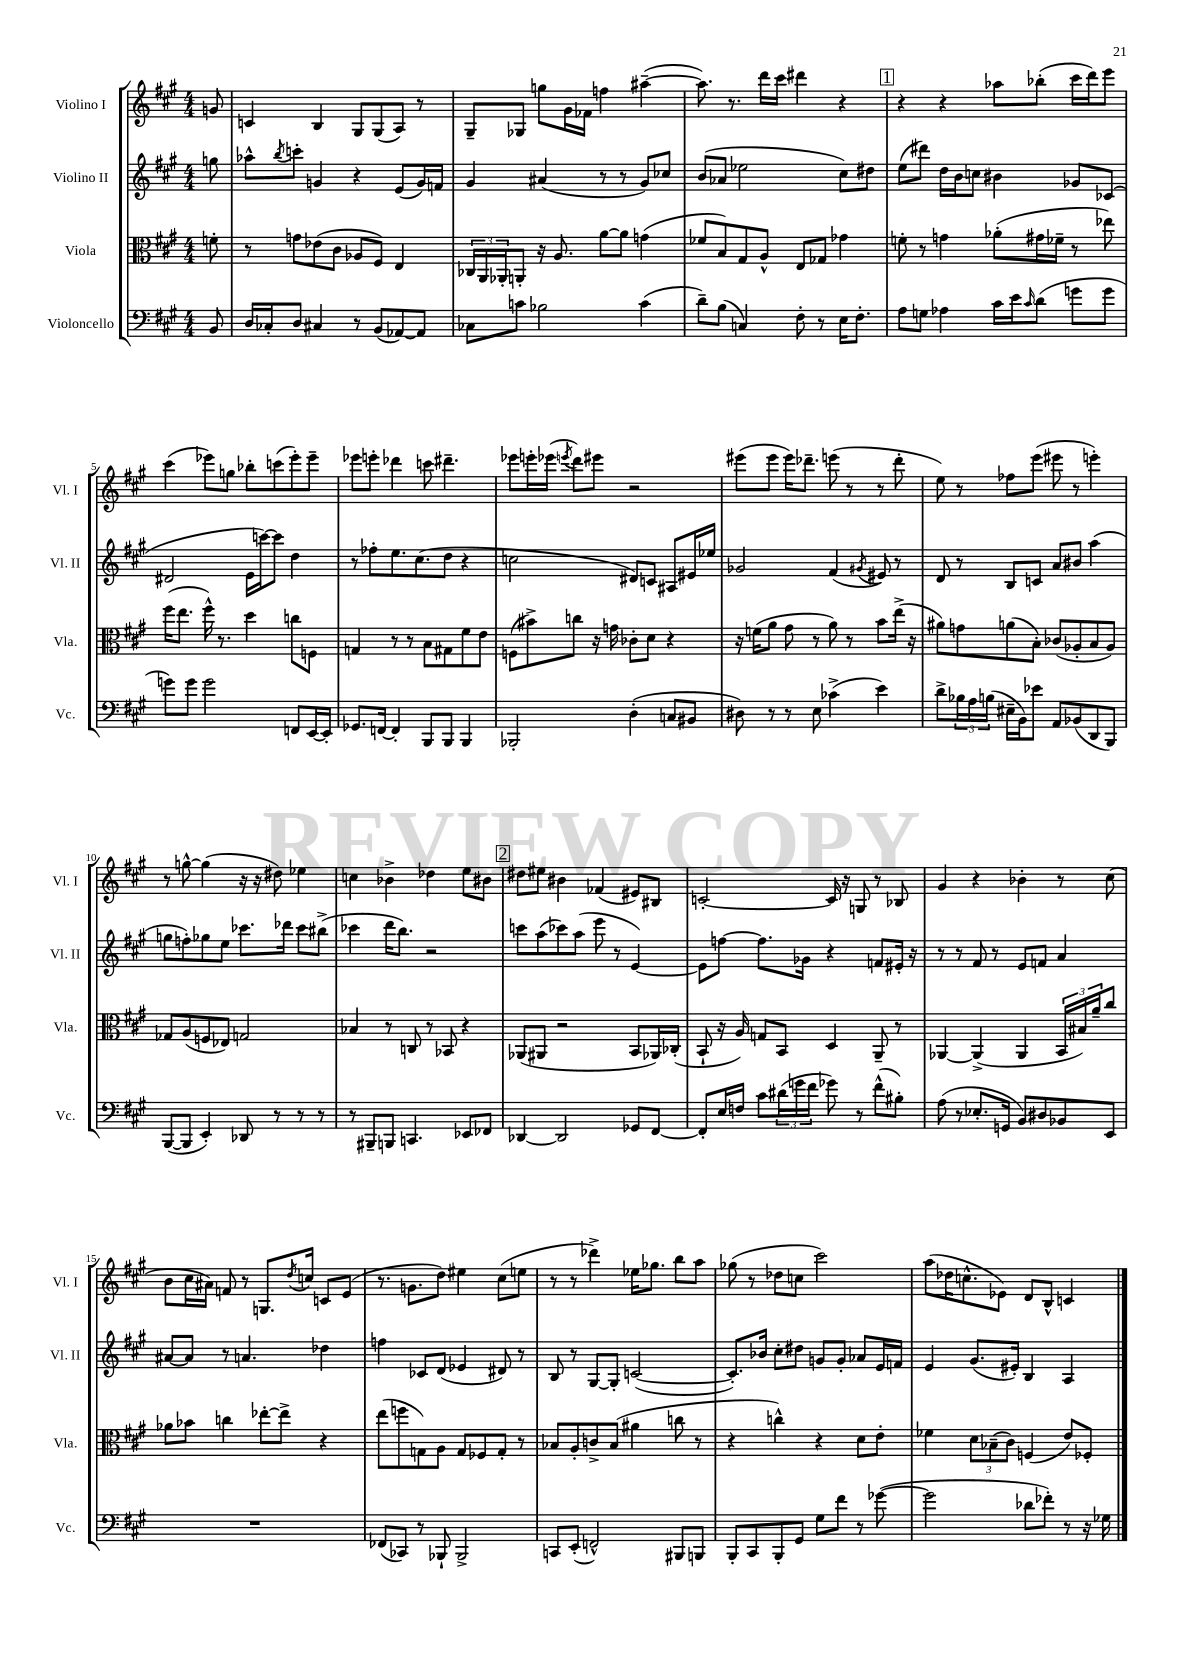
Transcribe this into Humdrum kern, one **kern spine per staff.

**kern	**kern	**kern	**kern
*part4	*part3	*part2	*part1
*staff4	*staff3	*staff2	*staff1
*I"Violoncello	*I"Viola	*I"Violino II	*I"Violino I
*I'Vc.	*I'Vla.	*I'Vl. II	*I'Vl. I
*clefF4	*clefC3	*clefG2	*clefG2
*k[f#c#g#]	*k[f#c#g#]	*k[f#c#g#]	*k[f#c#g#]
*M4/4	*M4/4	*M4/4	*M4/4
=	=	=	=
8BB/	8fn'\	8ggn\	8gn/
=1	=1	=1	=1
16D/LL	8r	8aa-X^^\L	4cn/
16C-X'/J	.	.	.
.	.	8qbb/	.
8D/J	8gn\L	8cccn'\J	.
4C#X/	(8e-X\	4gn/	4B/
.	8c#\J	.	.
8r	8A-X/L	4r	8G#/L
(8BB/L	8F#/J)	.	(8G#/
[8AA-X/)	4E/	(8e/L	8A/J)
8AA-/J]	.	16g/L)	8r
.	.	16fn/JJ	.
=2	=2	=2	=2
8C-X\L	24C-X/LL	4g#/	8G#~/L
.	24AA/	.	.
.	24AA-X'/J	.	.
8cn\J	8AAn'/J	.	8G-X/J
2B-X\	16r	(4a#X/	8ggn\L
.	8.A/	.	.
.	.	.	16g#\L
.	.	.	16f-X\JJ
.	[8a\L	8r	4ffn\
.	8a\J]	8r	.
(4c\	(4gn\	8g#/L)	([4aa#X~\
.	.	8cc-X/J	.
=3	=3	=3	=3
8d~\L)	8f-X/L	(8b/L	8.aa#\])
(8B\J	8B/)	8a-X/J	.
.	.	.	8.r
4Cn/)	8G#/	2ee-X\	.
.	8A^^/J	.	16ddd\LL
.	.	.	16ccc#\JJ
8F#'\	8E/L	.	4ddd#X\
8r	8G-X/J	.	.
16E\KL	4g-X\	8cc#\L)	4r
8.F#'\J	.	.	.
.	.	8dd#X\J	.
!!LO:REH:place=s1:t=1
=4	=4	=4	=4
8A\L	8fn'\	(8ee\L	4r
8Gn\J	8r	8ddd#X\J)	.
4A-X\	4gn\	16dd\LL	4r
.	.	16b\J	.
.	.	8ccn\J	.
16c#\LL	(8a-X'\L	4b#X\	8aa-X\L
16e\J	.	.	.
16qqc#/	.	.	.
(8d\J	16g#X\L	.	(8bb-X'\J
.	16f-X~\JJ	.	.
8gn\L	8r	8g-X/L	16ccc#\LL
.	.	.	16ddd\J)
8g\J	8ee-X\)	(8c-X/J	8eee\J
!!LO:LB:g=z
=5	=5	=5	=5
8gn\L)	(16ff#\KL	2d#X/	(4ccc#\
.	8.ee\J	.	.
8g\J	.	.	.
2g\	16ff#^^\)	.	8eee-X\L)
.	8.r	.	.
.	.	.	8ggn\J
.	4dd\	16e\LL	8bb-X'\L
.	.	[16cccn\J)	.
.	.	8ccc\J]	(8cccn\
8FFn/L	8ccn\L	4dd\	8eee-'\)
[16EE/L	8Fn\J	.	8eee-~\J
16EE'/JJ]	.	.	.
=6	=6	=6	=6
8.GG-X/L	4Gn/	8r	8eee-X\L
.	.	8ff-X'\L	8eeen'\J
[16FFn/Jk	.	.	.
4FF'/]	8r	8.ee\	4ddd-X\
.	8r	.	.
.	.	(8.cc#\	.
8BBB/L	8B\L	.	8cccn\
8BBB/J	8G#X\	8dd\J	4.ddd#X~\
4BBB/	8f#\	4r	.
.	8e\J	.	.
=7	=7	=7	=7
2BBB-X'/	(8Fn\L	2ccn\	8eee-X\L
.	8b#X^\)	.	16eeen'\L
.	.	.	(16eee-X\JJ
.	.	.	8qeeen/
.	8ccn\J	.	8ddd\L)
.	16r	.	8eee#X\J
.	16gn\	.	.
(4D'\	8c-X'\L	8d#X/L)	2r
.	8d\J	8cn/J	.
8Cn/L	4r	8A#X/L	.
8BB#X/J	.	16e#X/L	.
.	.	16ee-X/JJ	.
=8	=8	=8	=8
8D#X\)	16r	2g-X/	(8eee#X\L
.	(16fn\KL	.	.
8r	8a\J	.	8eee#\J
8r	8g#\	.	16eee#\KL)
.	.	.	8.ddd-X~\J
8E\	8r	.	.
(4c-X^\	8a\)	(4f#/	(8eeen\
.	8r	.	8r
.	.	8qg#X/	.
4e\)	8b\L	8e#X/)	8r
.	(16ee^\Jk	8r	8ddd-'\
.	16r	.	.
=9	=9	=9	=9
8d^\L	8a#X\L)	8d/	8ee\)
24B-X\L	8gn\	8r	8r
24A\	.	.	.
(24Bn\JJ	.	.	.
16E#X~\LL	(8an\	8B/L	8ff-X\L
16BB\J)	.	.	.
8e-X\J	8B'\J)	8cn/J	(8eee\J
8AA/L	(8c-X/L	8a/L	8eee#X\
(8BB-X/	8A-X'/	8b#X/J	8r
8DD/	8B/	(4aa\	4eeen'\)
8BBB/J)	8A-/J)	.	.
!!LO:LB:g=z
=10	=10	=10	=10
([8BBB/L	8G-X/L	8ggn\L	8r
8BBB/J]	(8A/	8ffn'\)	[8ggn^^\
4EE'/)	8Fn/	8gg-X\	(4gg\]
.	8E-X/J)	8ee\J	.
8DD-X/	2Gn/	8.ccc-X\L	16r
.	.	.	16r
8r	.	.	8dd#X\)
.	.	16ddd-X\Jk	.
8r	.	8ccc-\L	4ee-X\
8r	.	(8bb#X^\J	.
=11	=11	=11	=11
8r	4B-X/	4ccc-X\	4ccn\
8BBB#X~/L	.	.	.
8BBBn/J	8r	16ddd\KL	4b-X^\
.	.	8.bb\J)	.
4.CCn/	8Cn/	.	.
.	8r	2r	4dd-X\
.	8BB-X/	.	.
8EE-X/L	4r	.	8ee\L
8FF-X/J	.	.	8b#X\J
!!LO:REH:place=s1:t=2
=12	=12	=12	=12
[4DD-X/	(8AA-X/L	8cccn\L	8dd#X\L
.	8AA#X/J	(8aa\	8ee#X\J
2DD-/]	2r	8ccc-X\)	4b#X\
.	.	(8aa\J	.
.	.	8eee\	(4f-X/
.	.	8r	.
8GG-X/L	8BB/L	[4e/)	8e#X/L)
[8FF#/J	16AA-X/L)	.	8B#X/J
.	(16C-X'/JJ	.	.
=13	=13	=13	=13
8FF#'/L]	8BB`/	8e\L]	[2cn'/
16E/L	16r	[8ffn\J	.
16Fn/JJ	16A/)	.	.
8c#\L	8Gn/L	8.ff\L]	.
(24d#X\L	8BB/J	.	.
24gn\	.	.	.
.	.	16g-X\Jk	.
24f#\JJ	.	.	.
8g-X\)	4D/	4r	16c/]
.	.	.	16r
8r	.	.	8Gn/
(8f#^^\L	8AA~/	8fn/L	8r
8B#X'\J)	8r	16e#X'/Jk	8B-X/
.	.	16r	.
=14	=14	=14	=14
(8A\	[4AA-X/	8r	4g#/
8r	.	8r	.
8.E-X'/L	(4AA-^/]	8f#/	4r
.	.	8r	.
16GGn/Jk	.	.	.
8BB/L)	4AA-/	8e/L	4b-X'\
8D#X/	.	8fn/J	.
8BB-X/	24BB/LL	4a/	8r
.	24B#X/)	.	.
.	24a~/J	.	.
8EE/J	8cc#/J	.	(8cc#\
!!LO:LB:g=z
=15	=15	=15	=15
1r	8a-X\L	[8a#X/L	8b\L
.	8b-X\J	8a#/J]	16cc#\L
.	.	.	16a#X\JJ)
.	4ccn\	8r	8fn/
.	.	4.an/	8r
.	[8ee-X'\L	.	8.Gn/L
.	8ee-^\J]	.	.
.	.	.	8qdd/
.	.	.	16ccn/Jk
.	4r	4dd-X\	8cn/L
.	.	.	(8e/J
=16	=16	=16	=16
(8FF-X/L	(8ee\L	4ffn\	8.r
8CC-X/J)	8ffn\	.	.
.	.	.	8.gn\L
8r	8Gn\)	8c-X/L	.
8BBB-X`/	8A\J	(8d/J	8dd\J)
2BBB-^/	8G/L	4e-X/	4ee#X\
.	8F-X/	.	.
.	8G'/J	8d#X/)	(8cc#\L
.	8r	8r	8een\J
=17	=17	=17	=17
8CCn/L	8B-X/L	8B/	8r
(8EE'/J	8A'/	8r	8r
2FFn^^/)	8cn^/	[8G#/L	4ddd-X^\)
.	(8B-/J	8G#'/J]	.
.	4a#X\	([2cn/	16ee-X\KL
.	.	.	8.gg-X\J
8BBB#X/L	8ccn\	.	8bb\L
8BBBn/J	8r	.	8aa\J
=18	=18	=18	=18
8BBB'/L	4r	8.c'/L])	(8gg-X\
8CC#/	.	.	8r
.	.	16b-X/Jk	.
8BBB'/	4ccn^^\)	8cc#'\L	8dd-X\L
8GG#/J	.	8dd#X\J	8ccn\J
8G#\L	4r	8gn/L	2ccc#\)
8f#\J	.	8g'/J	.
8r	8d\L	8a-X/L	.
([8g-X\	8e'\J	16e/L	.
.	.	16fn/JJ	.
=19	=19	=19	=19
2g-\]	4f-X\	4e/	(8aa\L
.	.	.	16dd-X\K
.	.	.	8.ccn^^\
.	12d\L	(8.g#/L	.
.	(12B-X~\	.	.
.	.	.	8e-X\J)
.	12c#\J)	.	.
.	.	16e#X'/Jk)	.
8d-X\L	(4Fn/	4B/	8d/L
8f-X'\J)	.	.	8B^^/J
8r	8e/L)	4A/	4cn/
16r	8F-X'/J	.	.
16G-X\	.	.	.
==	==	==	==
*-	*-	*-	*-
